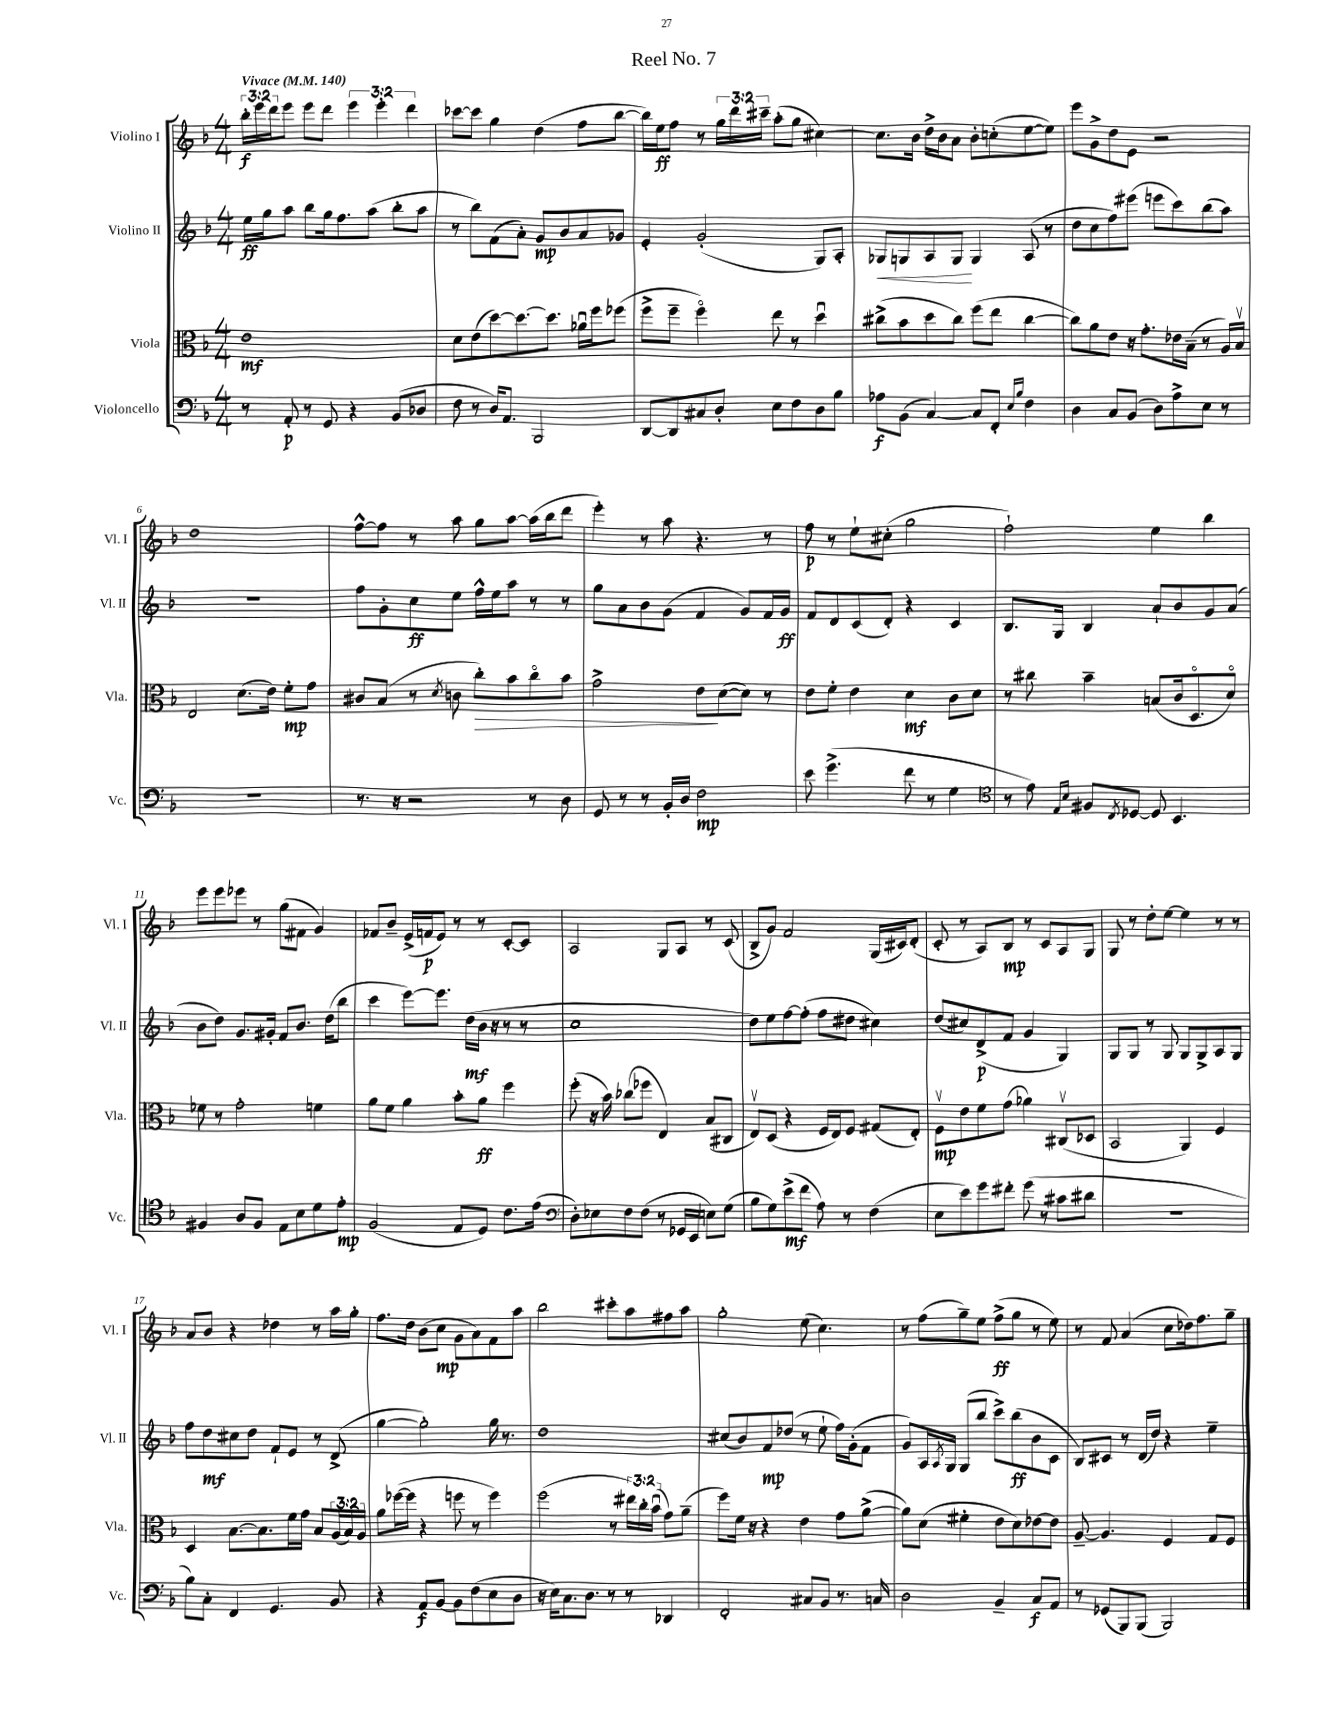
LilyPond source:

\header { title = "Reel No. 7" }
<<
\new StaffGroup <<
\new Staff = "s0" \with { instrumentName = "Violino I" shortInstrumentName = "Vl. I" } {
    \clef treble \key f \major \numericTimeSignature \time 4/4 \override Staff.TupletNumber.text = #tuplet-number::calc-fraction-text \tempo "Vivace" 4 = 140
    \tuplet 3/2 { bes''16-.\f e'''16 d'''16 } e'''8 e'''8 d'''8 \tuplet 3/2 { e'''4 e'''4-. d'''4 } |
    ces'''8~ ces'''8 g''4 d''4( f''8 bes''8~ |
    bes''16) e''16\ff f''8 r8 \tuplet 3/2 { g''16 d'''16 cis'''16-- } a''8-.( g''8 cis''4~) |
    cis''8. bes'16 d''16-> bes'16 a'8 bes'8-. c''8-.( e''8~ e''8) |
    e'''8 g'8-> d''8 e'8 r2 |
    d''1 |
    f''8~-^ f''8 r8 a''8 g''8 a''8~ a''16( bes''16 d'''8 |
    e'''4-.) r8 a''8 r4. r8 |
    f''8\p r8 e''8-! cis''8-.( g''2 |
    f''2-!) e''4 bes''4 |
    e'''8 e'''8 ees'''8 r8 g''8( fis'8 g'4) |
    fes'8 bes'8-- e'16->( f'16\p e'8) r8 r8 c'8~-. c'8 |
    a2 g8 a8 r8 c'8( |
    bes8-> g'8) f'2 g16( cis'16) d'8-.( |
    c'8-. r8 a8) bes8\mp r8 c'8 a8 g8 |
    g8 r8 d''8-. e''8~ e''4 r8 r8 |
    a'8 bes'8 r4 des''4 r8 a''16 g''16-. |
    f''8. d''16 bes'8( c''8\mp g'8 a'8) f'8 a''8 |
    bes''2 cis'''8-. a''8 fis''8 a''8 |
    g''2-. e''8( c''4.) |
    r8 f''8( g''8--) e''8 f''8->\ff( g''8 r8 e''8) |
    r8 f'8 a'4( c''8 des''16) f''8. g''8-- \bar "|." |
}
\new Staff = "s1" \with { instrumentName = "Violino II" shortInstrumentName = "Vl. II" } {
    \clef treble \key f \major \numericTimeSignature \time 4/4
    e''16\ff g''16 a''8 bes''8 g''16 f''8. a''8( bes''8-. a''8 |
    r8 bes''8) f'8( a'8-.) g'8\mp bes'8 a'8 ges'8 |
    e'4-. g'2-.( g8) a8-. |
    ges8\< g8 a8 g8\! g4 a8( r8 |
    d''8 c''8 f''8) eis'''8( e'''8 c'''8) bes''8( a''8) |
    R1 |
    f''8 g'8-. c''8\ff e''8 f''16-^ e''16 a''8 r8 r8 |
    g''8 a'8 bes'8 g'8( f'4 g'8) f'16 g'16\ff |
    f'8 d'8 c'8( d'8-.) r4 c'4 |
    bes8. g16 bes4 a'8-! bes'8 g'8 a'8( |
    bes'8 d''8) g'8. gis'16-. f'8 bes'8. d''16( bes''8 |
    c'''4 e'''8~) e'''8. d''16\mf( bes'16 r16 r8 r8 |
    c''1 |
    d''8) e''8 f''8~ f''8-.( f''8 dis''8 cis''4) |
    d''8( cis''8) d'8->\p( f'8 g'4 g4) |
    g8 g8 r8 g8 g8 g8-> a8 g8 |
    f''8 d''8\mf cis''8 d''8 f'8-! e'8 r8 d'8->( |
    g''4~ g''2-.) g''16 r8. |
    d''1 |
    cis''8( bes'8) f'8\mp des''8( r8 e''8-! f''16) g'16-.( f'8 |
    g'8) a16 \acciaccatura { a8 } g16 g8( bes''8 c'''8->) bes''8\ff( bes'8 c'8 |
    bes8) cis'8 r8 d'16( d''16) r4 e''4-- \bar "|." |
}
\new Staff = "s2" \with { instrumentName = "Viola" shortInstrumentName = "Vla." } {
    \clef alto \key f \major \numericTimeSignature \time 4/4 \override Staff.TupletNumber.text = #tuplet-number::calc-fraction-text
    e'1\mf |
    d'8 e'8( d''8~) d''8.~ d''8. aes'16\downbow f''16 fes''8( |
    f''8-> f''8-- f''4\flageolet) e''8 r8 d''4\downbow |
    cis''8->( bes'8 d''8 cis''8) f''8( e''8 cis''4~ |
    cis''8) a'8 e'8 r16 g'8.-. ees'16 bes16--( r8 a16) bes16\upbow |
    e2 d'8.( e'16) f'8-.\mp g'8 |
    cis'8 bes8( r8 \acciaccatura { d'8 } c'8 c''8-.\>) bes'8 c''8\flageolet bes'8 |
    g'2-> e'8\! d'8~( d'8) r8 |
    e'8 f'8-. e'4 d'4\mf c'8 d'8 |
    r8 cis''8 bes'4-- b8( c'16 d8.\flageolet d'8\flageolet) |
    fes'8 r8 g'2-. f'4 |
    a'8 f'8 a'4 bes'8-. a'8\ff f''4 |
    f''8-.( r16 bes'16) ces''8( fes''8 e4) bes8( cis8 |
    e8\upbow) d8( r4 f16 e16) f8 gis8( e8-.) |
    f8\upbow\mp e'8 f'8 g'8( aes'4) cis8\upbow( des8 |
    bes,2 a,4) f4 |
    d4 bes8.~ bes8. f'16 g'16 bes8 \tuplet 3/2 { a16( bes16) a16 } |
    a'8 fes''16~( fes''16 r4 f''8 r8 f''4) |
    f''2( r8 \tuplet 3/2 { eis''16) c''16-. bes'16\downbow( } g'8) a'8--( |
    f''8) f'16 r16 r4 e'4 g'8 a'8~->( |
    a'8) d'8( fis'4-. e'8 d'8) ees'8~ ees'8 |
    a8~-- a4. f4 g8 f8 \bar "|." |
}
\new Staff = "s3" \with { instrumentName = "Violoncello" shortInstrumentName = "Vc." } {
    \clef bass \key f \major \numericTimeSignature \time 4/4
    r8 a,8-.\p r8 g,8 r4 bes,8( des8 |
    f8 r8 d16) a,8. bes,,2 |
    d,8~ d,8 cis8 d8-. e8 f8 d8 bes8 |
    aes8\f bes,8( c4~) c8 f,8-. \grace { e16 bes16 } f4 |
    d4 c8 bes,8( d8) a8-> e8 r8 |
    r1 |
    r8. r16 r2 r8 d8 |
    g,8 r8 r8 bes,16-. d16 f2\mp |
    e'8 g'4.->( f'8 r8 g4 |
    \clef tenor r8 e'8) \grace { e16 bes16 } fis8 \acciaccatura { c8 } des8~ des8 bes,4. |
    fis4 a8 fis8 e8 bes8 d'8 e'8-.\mp |
    f2( e8 d8) c'8. e'16( |
    \clef bass d8-.) ees8 f8 f8( r8 ges,16 e,16 e8) g8( |
    bes8 g8) e'8->\mf( f'8 a8) r8 f4( |
    e8 e'8) g'8 fis'8-. g'8( r8 cis'8 dis'8 |
    R1 |
    bes8) c8-. f,4 g,4. bes,8 |
    r4 a,8\f bes,8~ bes,8 f8( e8 d8 |
    r16 e16) c8. d8. r8 r8 des,4 |
    f,2-. cis8 bes,8 r8. c16 |
    d2 bes,4-- c8\f a,8 |
    r8 ges,8( bes,,8) bes,,8( bes,,2) \bar "|." |
}
>>
>>
